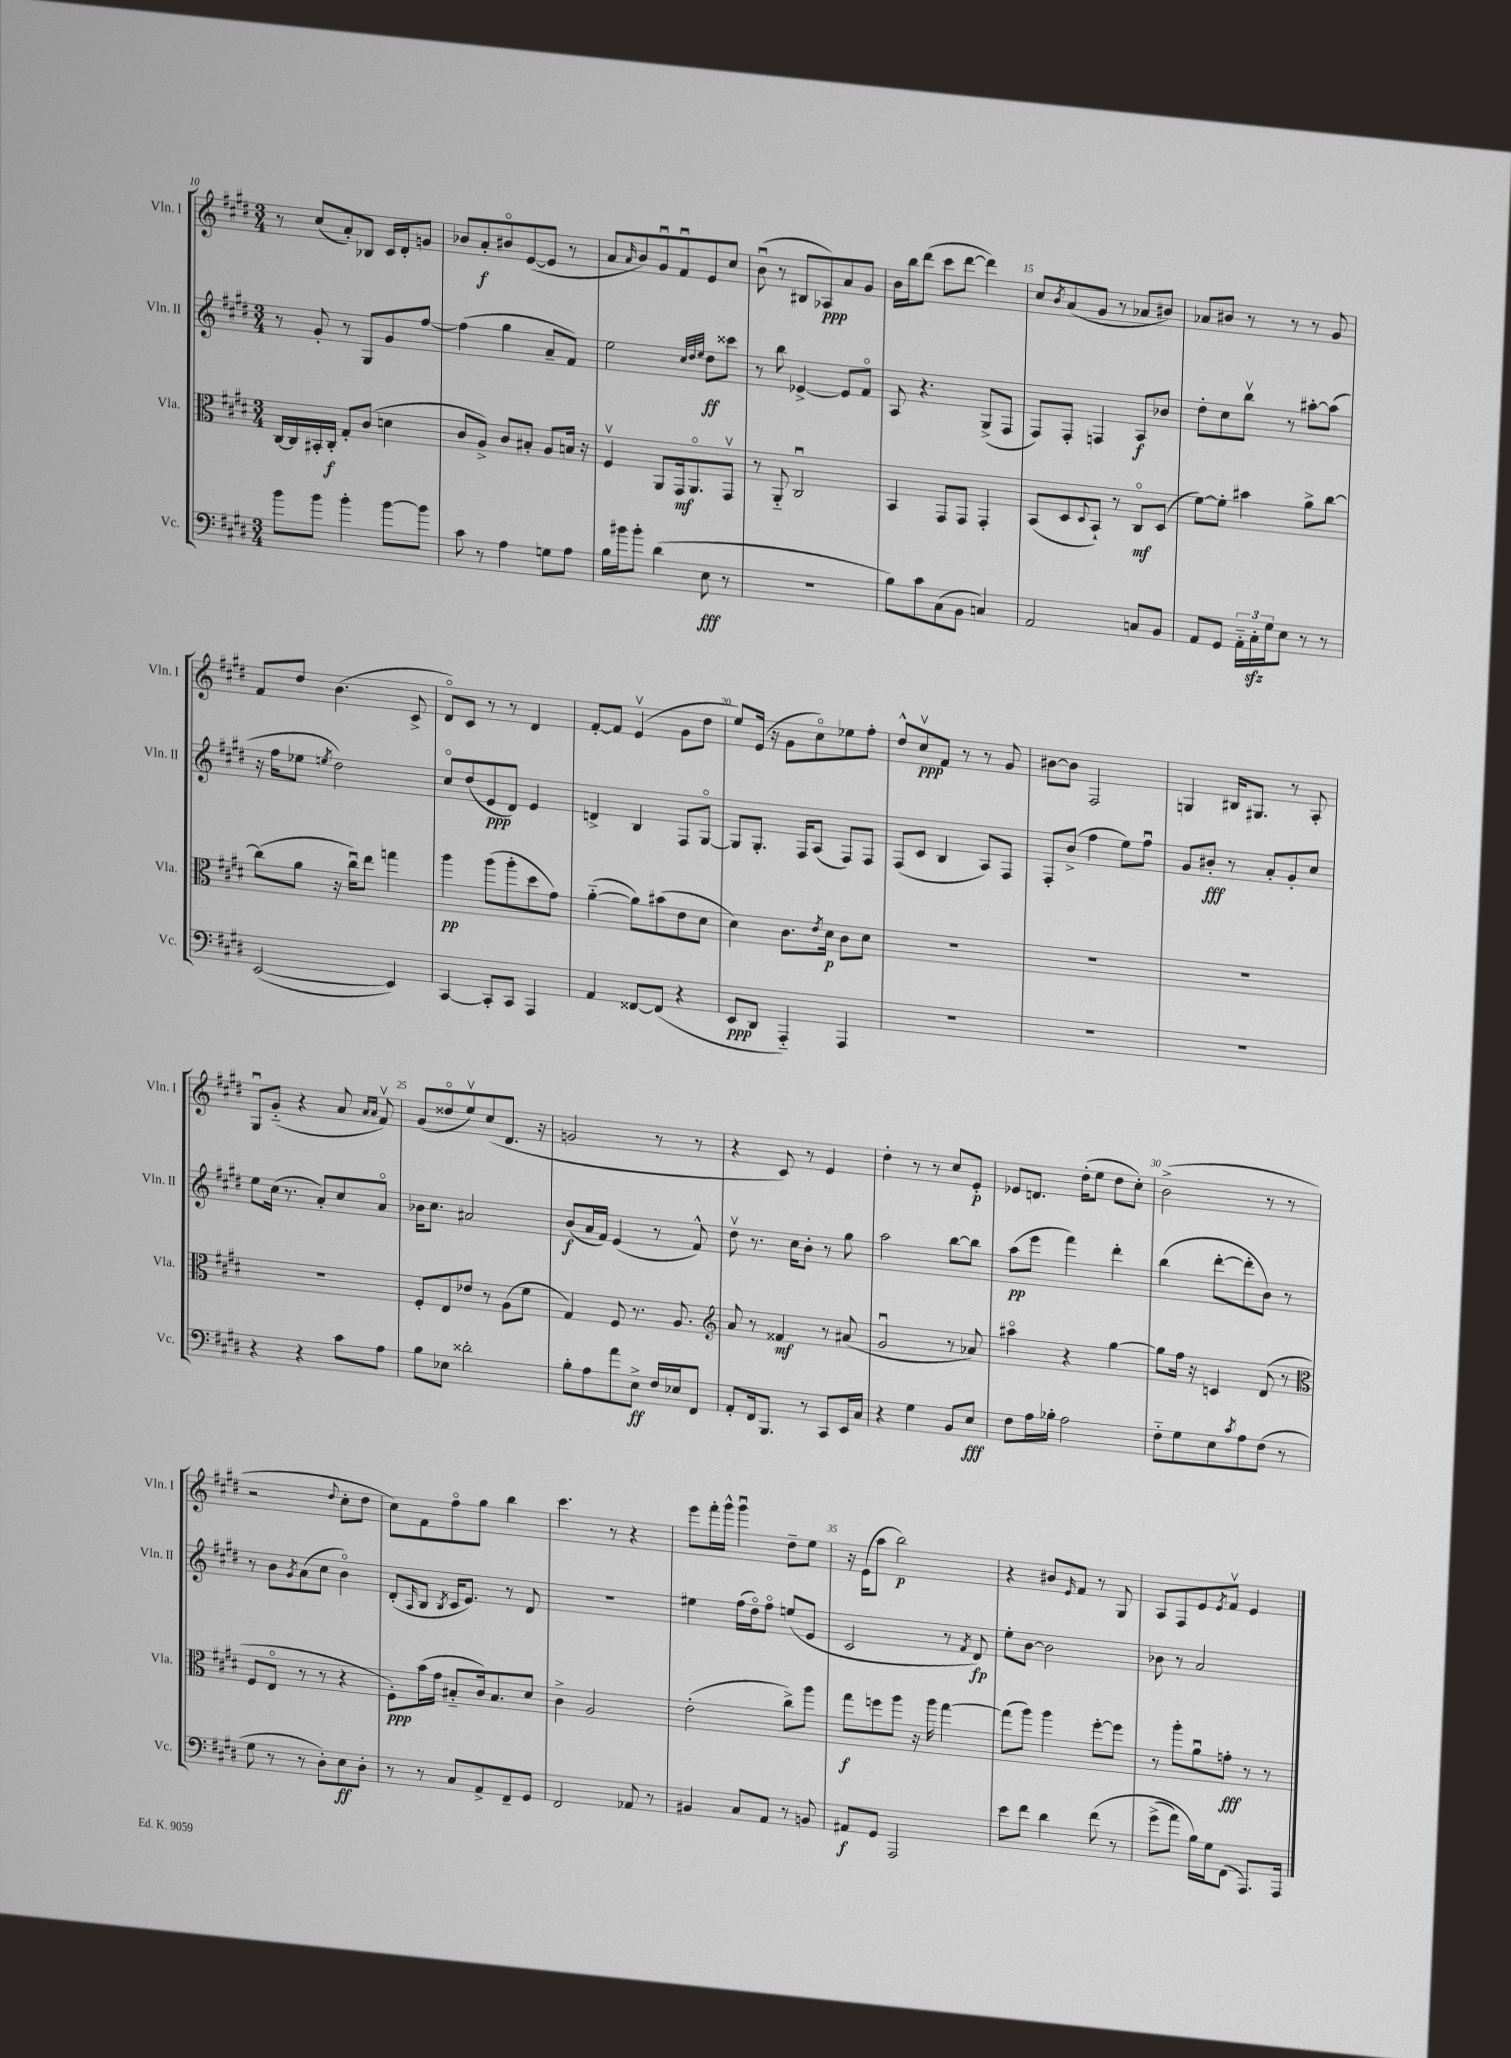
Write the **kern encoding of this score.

**kern	**kern	**kern	**kern
*staff4	*staff3	*staff2	*staff1
*clefF4	*clefC3	*clefG2	*clefG2
*k[f#c#g#d#]	*k[f#c#g#d#]	*k[f#c#g#d#]	*k[f#c#g#d#]
*M3/4	*M3/4	*M3/4	*M3/4
8b	[16C#	8r	8r
.	16C#]	.	.
8b	16BB#'	8g#'	(8cc#
.	16C#'	.	.
4b'	8G#'	8r	8a')
.	(8c#	8G#	8B-
[8b	4d	8g#	16c#
.	.	.	16d#'
8b]	.	[8ff#	8g
=	=	=	=
8c#	8c#	(4ff#]	8b-
8r	8A^)	.	8a'
4A	8c#	4gg#	8b#o
.	8B#'	.	([8e
8G	8A	8a~	8e]
8A	16B	8f#)	8r
.	16r	.	.
=	=	=	=
16B	4F#v	2ee	8a
16b#	.	.	.
.	.	.	16qqa
8b#'	.	.	8b)
(4d#	8AA	.	8g#u
.	16GG#	.	8f#u
.	8.AAo	.	.
.	.	32qqcc#	.
.	.	32qqdd#	.
.	.	32qqee	.
8E	.	8dd#	8e
8r	8GG#v	8ccc##	8cc#
=	=	=	=
2.r	8r	8r	(8bu
.	8AA'~	8bb	8r
.	2C#u	[4e-^	8B#
.	.	.	8A-)
.	.	8e-]	8a
.	.	8f#o	8g#
=	=	=	=
8B)	4BB	8A	16b
.	.	.	16bb
8c#	.	4.r	(8ddd#
(8C#	8GG#	.	8ccc#
8BB	8GG#	.	[8ddd#
4C)	4GG#'	(8G#^	4ddd#])
.	.	8F#	.
=	=	=	=
2AA	(8BB	8F#)	8cc#
.	.	.	8qb
.	8D#	8F#'	(8a
.	8qqD#	.	.
.	8BB`)	4F	8g#
.	8r	.	8r
8C	8C#o	8A	8a-
8BB	(8D#	8b-	8b#)
=	=	=	=
8AA	[8f#)	8dd#'	8a-
8GG#	8f#']	8cc#	8b#
24AA'~	4b#	8bbv	8r
24C#'	.	.	.
24G#	.	.	.
8E	.	8r	8r
8r	8a^	[8aa#'	8r
8r	[8cc#	(8aa#]	8g#
=	=	=	=
([2EE	(8cc#]	16r	8f#
.	.	16ff#	.
.	8a	8ee-	8dd#
.	.	8qee	.
.	16r	2dd#)	(4.b
.	16cc#u)	.	.
.	8ee	.	.
4EE])	4gg	.	.
.	.	.	8c#^
=	=	=	=
[4CC#	4aa	8cc#o	8d#o)
.	.	(8dd#	8c#
8CC#']	(8aa	8e	8r
8CC#	8aa'	8d#)	8r
4AAA	8dd#	4e	4d#
.	8g#)	.	.
=	=	=	=
4AA	([4a'~	4d^	[8f#'
.	.	.	8f#]
[8FF##	8a])	4B	(4ev
(8FF##]	(8b#	.	.
4r	8e	8F#	8g#
.	8d#	[8G#o	8dd#
=	=	=	=
8EE	4d#)	8G#]	8ee)
8DD#	.	8.G#'	(16e
.	.	.	16r
4AAA'~)	8.c#	.	8g#
.	.	16F#	.
.	.	(8A	8cc#o)
.	8qe	.	.
.	16d#	.	.
4AAA	8c#	8F#)	8ee-
.	8d#	8F#	8ff#'
=	=	=	=
2.r	2.r	(8F#	8dd#^^
.	.	8c#	8cc#v
.	.	4B	8f#
.	.	.	8r
.	.	8A)	8r
.	.	8F#	8g#
=	=	=	=
2.r	2.r	8F#'	[8b#
.	.	(8b^	8b#]
.	.	4ff#	2F#
.	.	8ee)	.
.	.	8ff#u	.
=	=	=	=
2.r	2.r	8g#	4G
.	.	8b#'	.
.	.	8r	16B#
.	.	.	8.G#
.	.	8a'	.
.	.	8g#'	8r
.	.	8cc#	8A'
=	=	=	=
4r	2.r	8ee	8G#u
.	.	(16cc#	(8g#'~
.	.	8.r	.
4r	.	.	4r
.	.	8a')	.
8c#	.	8cc#	8a
.	.	.	16qqa
.	.	.	16qqa
8A	.	8ao	8f#v)
=	=	=	=
8B	8F#'	16b-	(8g#
.	.	8.cc#	.
8E-	8E	.	8dd##o
2d##'	8e-	2a#	8eev)
.	8r	.	(8cc#
.	(8A	.	8.d#
.	8f#	.	.
.	.	.	16r
=	=	=	=
8B'	4G#)	(8b	2g
8A	.	16a	.
.	.	16f#)	.
8a	8F#	(4e	.
8E^	8.r	.	.
16F#	.	8r	8r
16E-	8.A	.	.
8FF#	.	8f#^^)	8r
=	=	=	=
*	*clefG2	*	*
8AA'	8a	8dd#v	4r
16FF#	8r	8.r	.
8.BBB	.	.	.
.	4f##	.	8c#)
.	.	16cc#	.
8r	.	8b'	8r
8CC#	8r	8r	4e
16EE	(8a#	8gg#	.
16C#	.	.	.
=	=	=	=
4r	2g#u	2aa	4dd#'
4G#	.	.	8r
.	.	.	8r
8BB	8r	[8bb	8cc#
8E	8a-)	8bb]	8e'
=	=	=	=
8F#	4aa#o	(8aa	8e-
16A	.	8eee	8.d
16B-'	.	.	.
2A	4r	4fff#)	.
.	.	.	(16dd#'
.	.	.	8ee
.	[4gg#	4ddd#'	8dd#
.	.	.	8cc#')
=	=	=	=
8F#'~	8gg#]	(4bb	(2b^
8G#	16ff#	.	.
.	16r	.	.
8E	4c	[8ddd#'	.
8qc#	.	.	.
8A	.	8ddd#']	.
(8F#	(8d#	8b)	8r
8r	8r	8r	8r
=	=	=	=
*	*clefC3	*	*
8G#	8F#	8r	2r
8r	8Eo	8b	.
.	.	8qg#	.
8r	8r	(8a	.
8D#')	8r	8cc#	.
.	.	.	8qqdd#
8E	4r	4bo)	8cc#'
8D#'	.	.	8dd#
=	=	=	=
8r	8F#')	(8d#'	8cc#)
.	.	16qqA	.
8r	(16b	8B	8f#
.	16g#	.	.
.	.	8qB	.
8C#	8B#'~	16c#	8ff#o
.	.	8.e)	.
8AA^	16c#)	.	8gg#
.	8.B#	.	.
8FF#~	.	8r	4bb
8GG#	8d#	8d#	.
=	=	=	=
2FF#	4c#^	2.r	4.ccc#
.	2A	.	.
.	.	.	8r
8AA-	.	.	4r
8r	.	.	.
=	=	=	=
4BB#	(2e'	4ee#	8eee
.	.	.	16fff#'
.	.	.	16ggg#^^
8C#	.	(16ff#	4ggg#u
.	.	16dd#o)	.
8AA	.	8ff#o	.
8r	8cc#^)	(8ee	8dd#~
8BB	8aa	8e	8ee
=	=	=	=
8AA#	8gg#	2c#	16r
.	.	.	(16e
8GG#	8ff	.	8aa
2AAA	8aa	.	2bb)
.	16r	.	.
.	16aa	.	.
.	[4gg#	8r	.
.	.	8qf#	.
.	.	8d#)	.
=	=	=	=
8e	(8gg#]	8ee'	4r
8f#	8aa)	[8b	.
4d#	4aa	2b]	8b#
.	.	.	16qqe
.	.	.	8f#
&(8f#	[8ff#'	.	8r
8r	8ff#]	.	8G#
=	=	=	=
(8g#^	8r	8b-	8A
8a)	8aa'	8r	8F#
16B&)	8au	2a	8e
16G#	.	.	.
.	.	.	8qe
(8FF#	8g'	.	8f#v
8.AAA)	8r	.	4e
.	8r	.	.
16AAA	.	.	.
==	==	==	==
*-	*-	*-	*-
